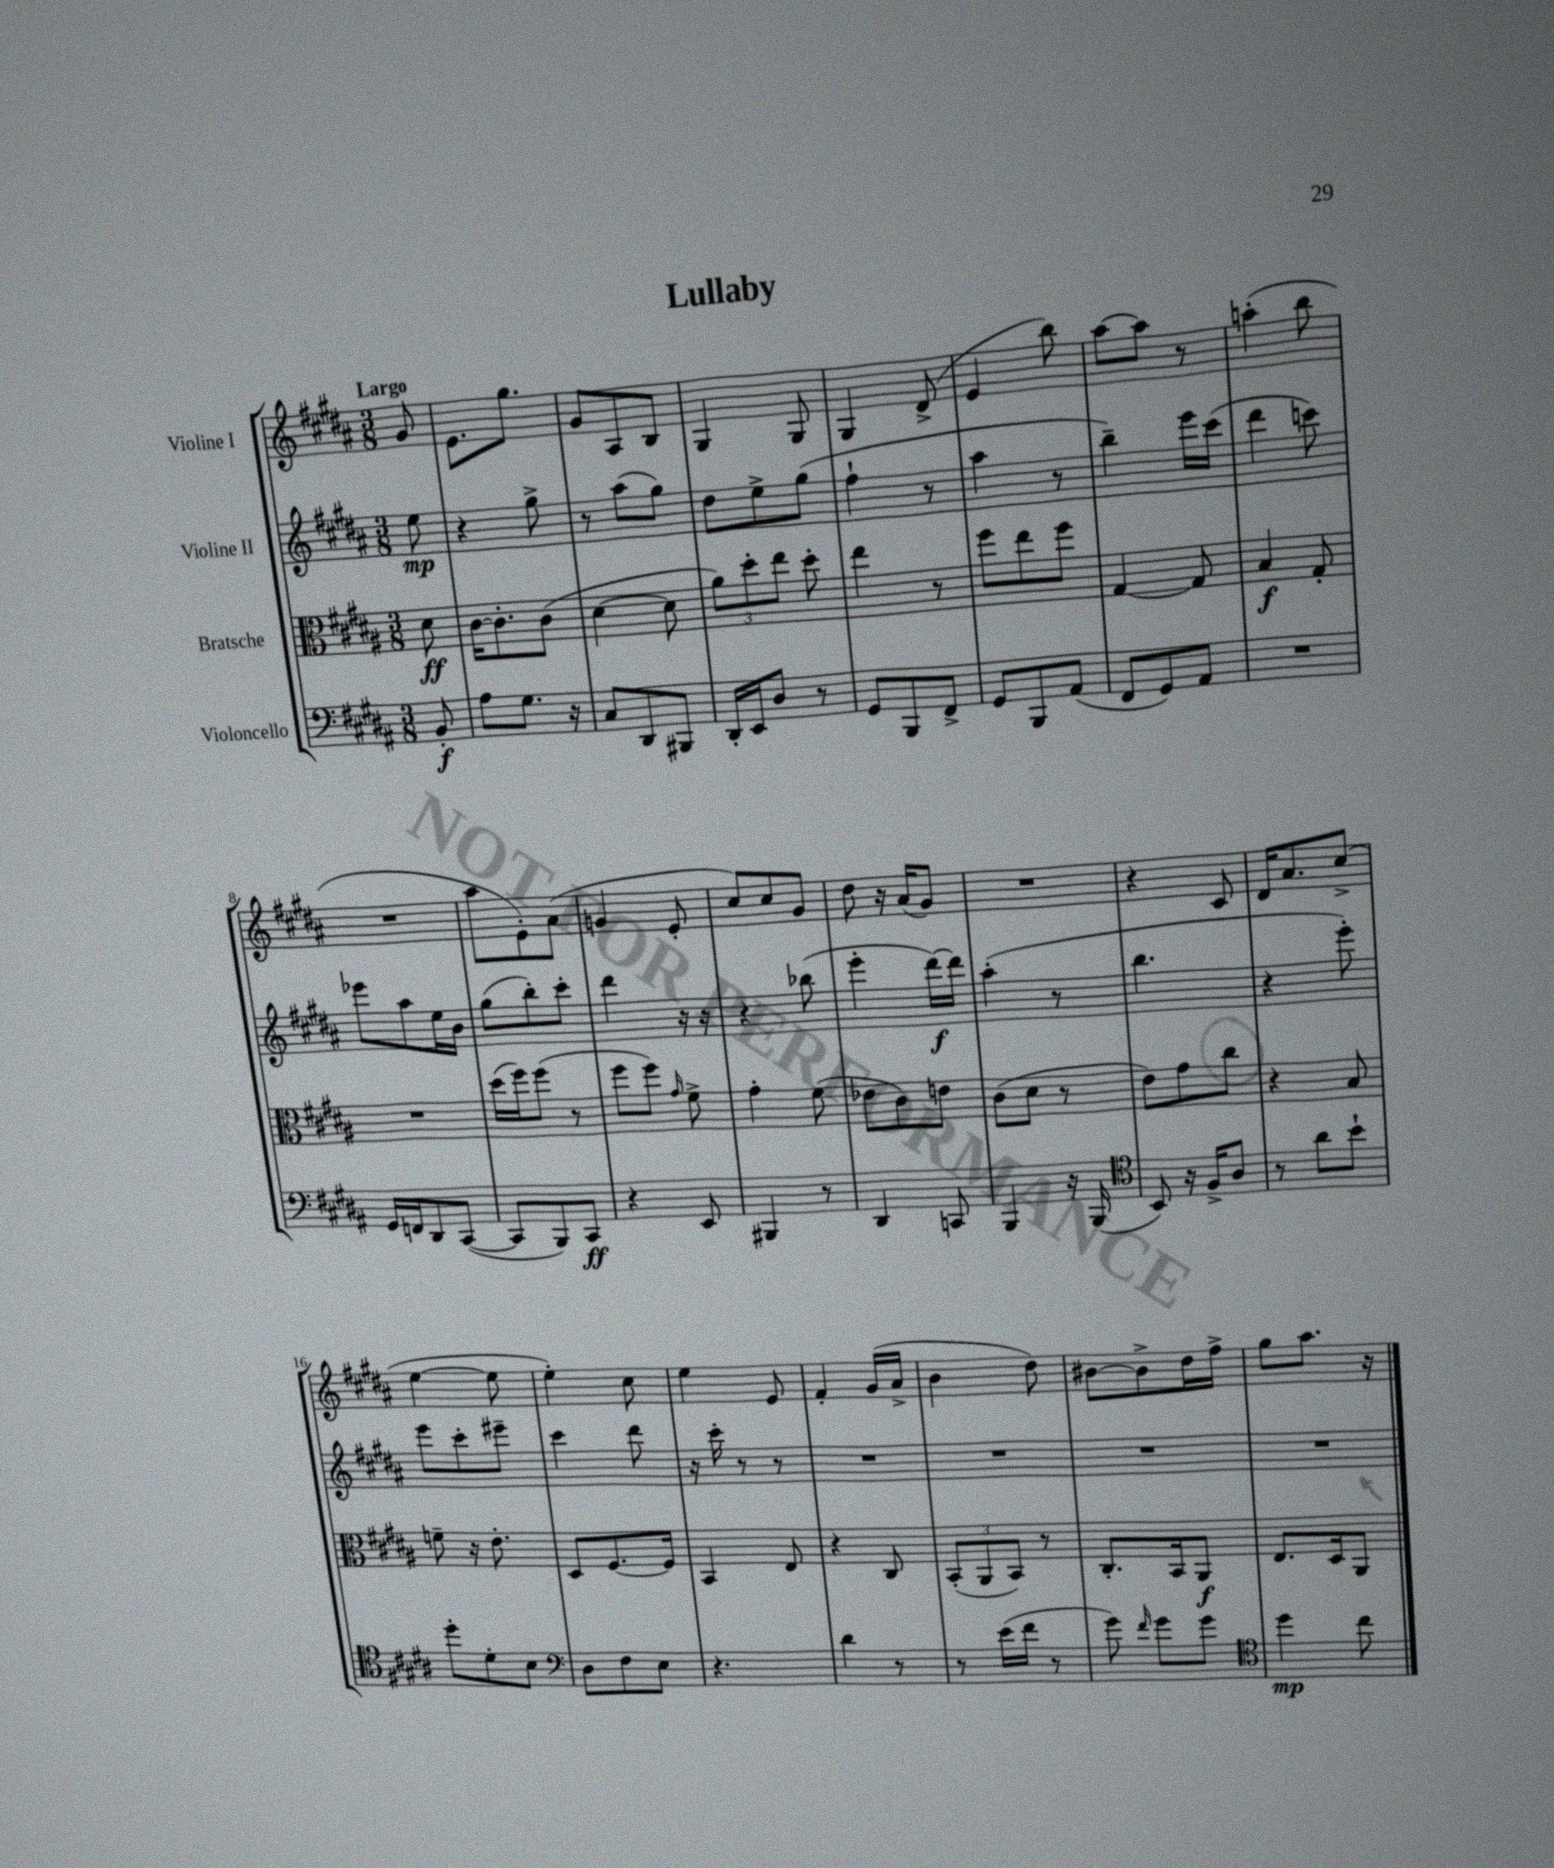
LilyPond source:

\header { title = "Lullaby" }
<<
\new StaffGroup <<
\new Staff = "s0" \with { instrumentName = "Violine I" } {
    \clef treble \key b \major \numericTimeSignature \time 3/8 \partial 8 \tempo "Largo"
    \autoBeamOff gis'8 |
    e'8.[ gis''8.] |
    gis'8[ ais8 b8] |
    gis4 gis8 |
    gis4 dis'8->( |
    e'4 b''8) |
    ais''8[~ ais''8] r8 |
    a''4-.( b''8 |
    R4. |
    ais''8[ e'8-.) ais'8]( |
    g'4 e'8-. |
    cis''8[) cis''8 gis'8] |
    dis''8 r16 ais'16[( gis'8]) |
    R4. |
    r4 cis'8 |
    dis'16[ ais'8. cis''8]->( |
    e''4~ e''8 |
    e''4-.) cis''8 |
    e''4 e'8 |
    fis'4-. gis'16[( ais'16]-> |
    b'4 dis''8) |
    bis'8[~ bis'8-> dis''16 fis''16]-> |
    gis''8[ ais''8.] r16 \bar "|." |
}
\new Staff = "s1" \with { instrumentName = "Violine II" } {
    \clef treble \key b \major \numericTimeSignature \time 3/8 \partial 8
    \autoBeamOff e''8\mp |
    r4 gis''8-> |
    r8 ais''8[( gis''8]) |
    dis''8[ e''8-> gis''8]( |
    fis''4-! r8 |
    ais''4 r8 |
    b''4--) e'''16[ cis'''16]( |
    dis'''4 c'''8) |
    ees'''8[ ais''8 e''16 b'16] |
    gis''8[( b''8-.) cis'''8]-. |
    dis'''4 r16 r16 |
    r4 bes''8( |
    e'''4-. dis'''16[~\f) dis'''16] |
    ais''4-.( r8 |
    b''4. |
    r4 e'''8-.) |
    e'''8[ cis'''8-. eis'''8]-- |
    cis'''4 dis'''8 |
    r16 cis'''16-. r8 r8 |
    R4. |
    R4. |
    R4. |
    R4. \bar "|." |
}
\new Staff = "s2" \with { instrumentName = "Bratsche" } {
    \clef alto \key b \major \numericTimeSignature \time 3/8 \partial 8
    \autoBeamOff dis'8\ff |
    cis'16[~ cis'8.-. cis'8]( |
    dis'4~ dis'8 |
    \tuplet 3/2 { ais'8[) dis''8-. e''8] } dis''8-. |
    e''4 r8 |
    fis''8[ e''8 fis''8] |
    gis4~ gis8 |
    b4\f gis8-. |
    R4. |
    dis''16[( fis''16) fis''8]( r8 |
    fis''8[ fis''8]) \grace { gis'16 } fis'8-> |
    gis'4-. fis'8( |
    ees'8[ cis'8) e'8] |
    cis'8[( dis'8] r8 |
    e'8[) gis'8 cis''8] |
    r4 b8 |
    f'8-- r16 e'8.-. |
    dis8[ fis8.~ fis16] |
    b,4 e8 |
    r4 cis8 |
    \tuplet 3/2 { b,8[-.( ais,8 b,8]) } r8 |
    cis8.[-. b,16 ais,8]\f |
    e8.[ dis16 ais,8] \bar "|." |
}
\new Staff = "s3" \with { instrumentName = "Violoncello" } {
    \clef bass \key b \major \numericTimeSignature \time 3/8 \partial 8
    \autoBeamOff b,8-.\f |
    ais8[ gis8.] r16 |
    cis8[ dis,8 bis,,8] |
    dis,16[-. e,16 dis8] r8 |
    gis,8[ b,,8 fis,8]-> |
    gis,8[ b,,8 ais,8]( |
    fis,8[ gis,8) ais,8] |
    R4. |
    gis,16[ f,16 dis,8 cis,8]~( |
    cis,8[ b,,8) cis,8]\ff |
    r4 e,8 |
    bis,,4 r8 |
    dis,4 c,8 |
    b,,4 r16 b,,16( |
    \clef tenor b,8) r16 fis16[-> ais8] |
    r8 ais'8[ b'8]-! |
    dis''8[-. dis'8-. b8] |
    \clef bass dis8[ fis8 e8] |
    r4. |
    dis'4 r8 |
    r8 e'16[( fis'16] r8 |
    gis'8) \grace { fis'16 } gis'8[ gis'8] |
    \clef tenor dis''4\mp cis''8 \bar "|." |
}
>>
>>
